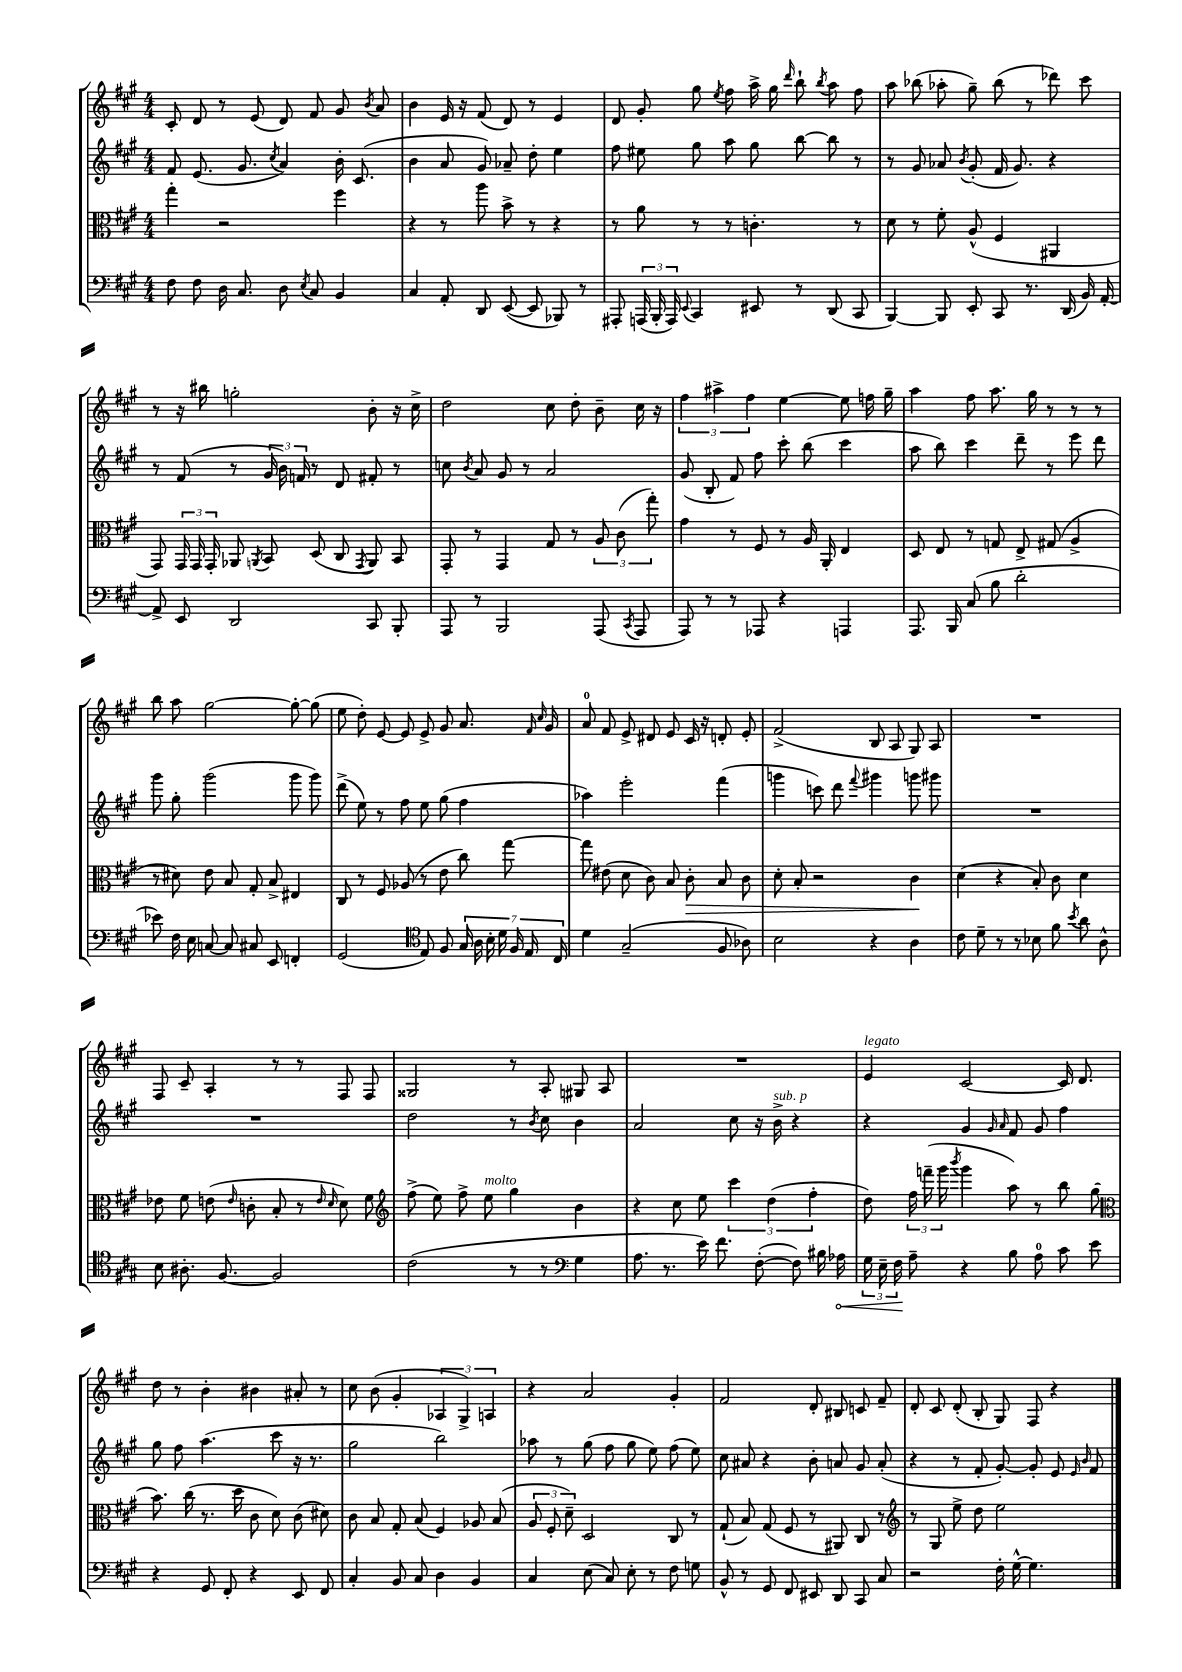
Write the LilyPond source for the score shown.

<<
\new StaffGroup <<
\new Staff = "s0" {
    \clef treble \key a \major \numericTimeSignature \time 4/4
    \autoBeamOff cis'8-. d'8 r8 e'8( d'8) fis'8 gis'8 \acciaccatura { b'8 } a'8 |
    b'4 e'16 r16 fis'8( d'8) r8 e'4 |
    d'8 gis'8-. gis''8 \acciaccatura { e''8 } fis''8 a''16-> gis''16 \grace { d'''16 } b''8-! \acciaccatura { b''8 } a''8 fis''8 |
    a''8 bes''8( aes''8-. gis''8--) bes''8( r8 des'''8) cis'''8 |
    r8 r16 bis''16 g''2-. b'8-. r16 cis''16-> |
    d''2 cis''8 d''8-. b'8-- cis''16 r16 |
    \tuplet 3/2 { fis''4 ais''4-> fis''4 } e''4~ e''8 f''16 gis''16-- |
    a''4 fis''8 a''8. gis''16 r8 r8 r8 |
    b''8 a''8 gis''2~ gis''8~-. gis''8( |
    e''8 d''8-.) e'8~ e'8 e'8-> gis'8 a'8. \grace { fis'16 cis''16 } gis'16 |
    a'8-0 fis'8 e'8-> dis'8 e'8 cis'16 r16 d'8-. e'8-. |
    fis'2->( b8 a8 gis8) a8 |
    R1 |
    fis8 cis'8-- a4-. r8 r8 fis8 fis8 |
    gisis2 r8 a8-. gis8 a8 |
    R1 |
    e'4^\markup { \italic "legato" } cis'2~ cis'16 d'8. |
    d''8 r8 b'4-. bis'4 ais'8-. r8 |
    cis''8 b'8( gis'4-. \tuplet 3/2 { aes4 gis4->) a4 } |
    r4 a'2 gis'4-. |
    fis'2 d'8-. bis8 c'8 fis'8-- |
    d'8-. cis'8 d'8-.( b8-. gis8) fis8 r4 \bar "|." |
}
\new Staff = "s1" {
    \clef treble \key a \major \numericTimeSignature \time 4/4
    \autoBeamOff fis'8 e'8.( gis'8. \acciaccatura { cis''8 } a'4) b'16-. cis'8.( |
    b'4 a'8 gis'8) aes'8-- d''8-. e''4 |
    fis''8 eis''8 gis''8 a''8 gis''8 b''8~ b''8 r8 |
    r8 gis'8 aes'8 \acciaccatura { b'8 } gis'8-.( fis'16 gis'8.) r4 |
    r8 fis'8( r8 \tuplet 3/2 { gis'16 b'16) f'16 } r8 d'8 fis'8-. r8 |
    c''8 \acciaccatura { b'8 } a'8 gis'8 r8 a'2 |
    gis'8( b8-. fis'8) fis''8 cis'''8-. b''8( cis'''4 |
    a''8 b''8) cis'''4 d'''8-- r8 e'''8 d'''8 |
    gis'''8 gis''8-. gis'''2( gis'''8 gis'''8) |
    d'''8->( e''8) r8 fis''8 e''8 gis''8( fis''4 |
    aes''4) e'''2-. fis'''4( |
    g'''4 c'''8) d'''8 \appoggiatura { fis'''8 } gis'''4 g'''8 gis'''8 |
    R1 |
    R1 |
    d''2 r8 \acciaccatura { b'8 } cis''8 b'4 |
    a'2 cis''8 r16 b'16->^\markup { \italic "sub. p" } r4 |
    r4 gis'4 \grace { gis'16 a'16 } fis'8 gis'8 fis''4 |
    gis''8 fis''8 a''4.( cis'''8 r16 r8. |
    gis''2 b''2) |
    aes''8 r8 gis''8( fis''8 gis''8 e''8) fis''8( e''8) |
    cis''8 ais'8 r4 b'8-. a'8 gis'8 a'8-.( |
    r4 r8 fis'8-. gis'8~-.) gis'8-. e'8 \grace { e'16 b'16 } fis'8 \bar "|." |
}
\new Staff = "s2" {
    \clef alto \key a \major \numericTimeSignature \time 4/4
    \autoBeamOff gis''4-. r2 fis''4 |
    r4 r8 a''8 b'8-> r8 r4 |
    r8 a'8 r8 r8 c'4.-. r8 |
    d'8 r8 fis'8-. a8-^( fis4 ais,4 |
    gis,8) \tuplet 3/2 { gis,16 gis,16 gis,16-. } aes,8 \acciaccatura { a,8 } b,8 d8( cis8 \acciaccatura { gis,8 } a,8) b,8 |
    gis,8-. r8 gis,4 gis8 r8 \tuplet 3/2 { a8 cis'8( gis''8-.) } |
    gis'4 r8 fis8 r8 a16 a,16-. e4 |
    d8 e8 r8 g8 e8-> gis8( a4-> |
    r8 dis'8) e'8 b8 gis8-. b8-> eis4 |
    cis8 r8 fis8 aes8( r8 e'8 cis''8) gis''8~ |
    gis''8 eis'8( d'8 cis'8) b8 cis'8-.\> b8 cis'8 |
    d'8-. b8-. r2 cis'4\! |
    d'4( r4 b8-.) cis'8 d'4 |
    ees'8 fis'8 e'8( \grace { e'16 } c'8-. b8-. r8 \grace { e'16 d'16 } d'8) fis'8 |
    \clef treble fis''8->( e''8) fis''8-> e''8^\markup { \italic "molto" } gis''4 b'4 |
    r4 cis''8 e''8 \tuplet 3/2 { cis'''4 d''4( fis''4-. } |
    d''8) \tuplet 3/2 { fis''16 f'''16--( gis'''16 } \acciaccatura { b'''8 } gis'''4 a''8) r8 b''8 gis''8( |
    \clef alto b'8.) cis''16( r8. d''16 cis'8 d'8) cis'8( dis'8) |
    cis'8 b8 gis8-. b8( fis4) aes8 b8( |
    \tuplet 3/2 { a8 fis8-. d'8--) } d2 cis8 r8 |
    gis8-!( b8) gis8( fis8 r8 ais,8) cis8 r8 |
    \clef treble r8 gis8 e''8-> d''8 e''2 \bar "|." |
}
\new Staff = "s3" {
    \clef bass \key a \major \numericTimeSignature \time 4/4
    \autoBeamOff fis8 fis8 d16 cis8. d8 \acciaccatura { e8 } cis8 b,4 |
    cis4 a,8-. d,8 e,8~( e,8 bes,,8) r8 |
    ais,,8-. \tuplet 3/2 { a,,16( b,,16-. a,,16) } \appoggiatura { e,8 } cis,4 eis,8 r8 d,8( cis,8 |
    b,,4~) b,,8 e,8-. cis,8 r8. d,16( b,16) a,16~-. |
    a,8-> e,8 d,2 cis,8 b,,8-. |
    a,,8 r8 b,,2 a,,8( \acciaccatura { cis,8 } a,,8 |
    a,,8) r8 r8 aes,,8 r4 a,,4 |
    a,,8. b,,16 cis8( b8 d'2-. |
    ees'8) fis16 e16 c8~ c8 cis8 e,8 f,4-. |
    gis,2( \clef tenor e8) fis8 \tuplet 7/4 { gis16 a16 b16-. d'16 fis16 e16 cis16 } |
    d'4 gis2--( fis8 aes8) |
    b2 r4 a4 |
    cis'8 d'8-- r8 r8 bes8 fis'8 \acciaccatura { b'8 } a'8 a8-^ |
    b8 ais8.-. fis8.~ fis2 |
    cis'2( r8 r8 \clef bass gis4 |
    a8. r8. e'16) fis'8. fis8~-.( fis8) bis16 \once \override Hairpin.circled-tip = ##t aes16\< |
    \tuplet 3/2 { gis16 e16-- fis16\! } a8-- r4 b8 a8-0 cis'8 e'8 |
    r4 gis,8 fis,8-. r4 e,8 fis,8 |
    cis4-. b,8 cis8 d4 b,4 |
    cis4 e8( cis8) e8-. r8 fis8 g8 |
    b,8-^ r8 gis,8 fis,8 eis,8 d,8 cis,8 cis8 |
    r2 fis16-. gis16~-^ gis4. \bar "|." |
}
>>
>>
\layout { \context { \Score \remove "Bar_number_engraver" } }
